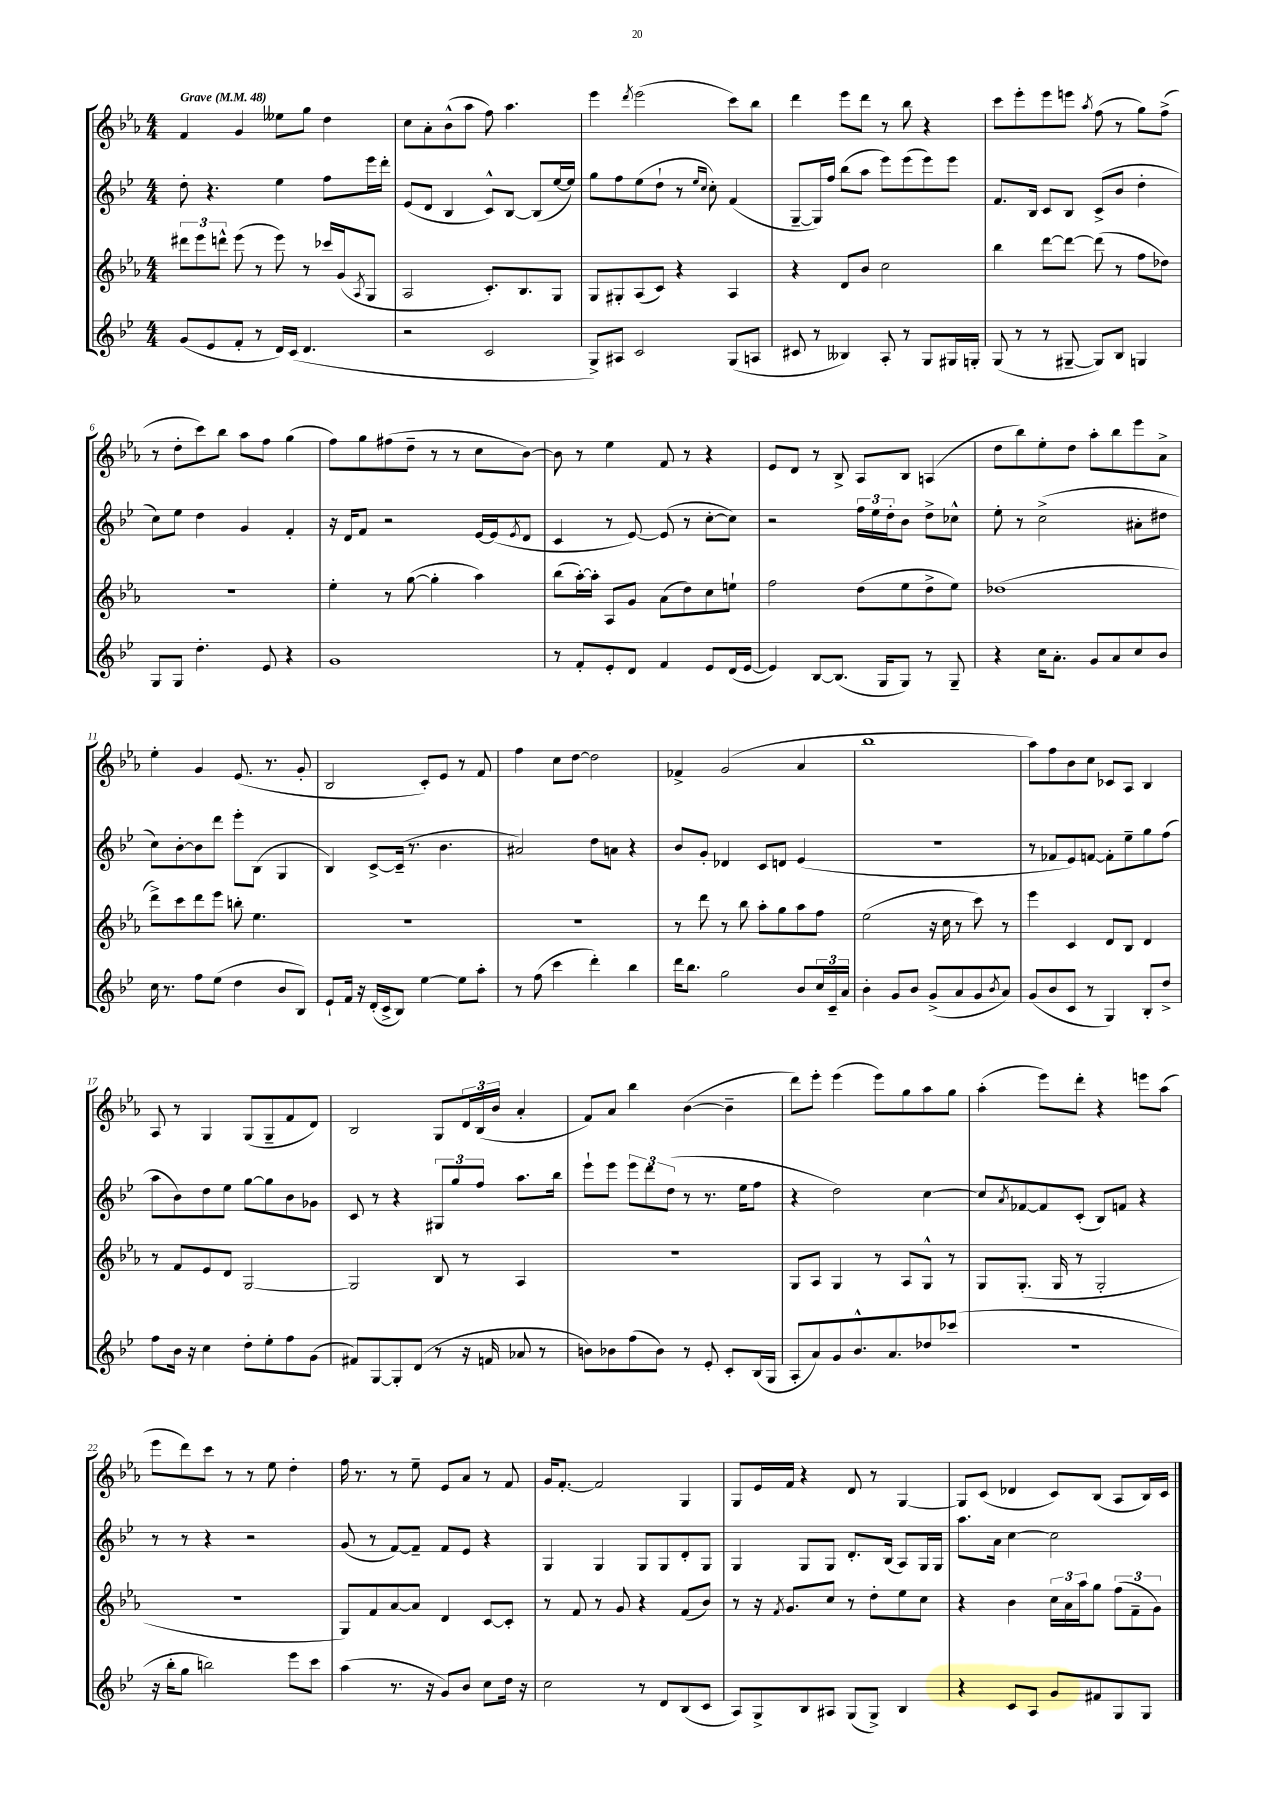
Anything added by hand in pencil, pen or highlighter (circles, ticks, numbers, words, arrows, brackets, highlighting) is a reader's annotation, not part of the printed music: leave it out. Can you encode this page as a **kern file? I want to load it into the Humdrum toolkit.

**kern	**kern	**kern	**kern
*staff4	*staff3	*staff2	*staff1
*clefG2	*clefG2	*clefG2	*clefG2
*k[b-e-]	*k[b-e-a-]	*k[b-e-]	*k[b-e-a-]
*M4/4	*M4/4	*M4/4	*M4/4
*MM48	*MM48	*MM48	*MM48
(8g	12ddd#	8dd'	4f
.	12eee-	.	.
8e-	.	4.r	.
.	12ddd^^	.	.
8f'	(8eee-	.	4g
8r	8r	.	.
16d)	8eee-)	4ee-	8ee--
(16c	.	.	.
4.d	8r	.	8gg
.	16ccc-	8ff	4dd
.	(16g	.	.
.	8qA-	.	.
.	8G	16eee-	.
.	.	16ddd'	.
=	=	=	=
2r	2A-	(8e-	8cc
.	.	8d	8a-'
.	.	4B-	(8b-^^
.	.	.	8aa-
2c	8.c')	8c^^)	8ff)
.	.	[8B-	4.aa-
.	8.B-	.	.
.	.	(8B-]	.
.	8G	[16ee-	.
.	.	16ee-])	.
=	=	=	=
8G^)	8G	8gg	4eee-
8A#	8G#'	8ff	.
.	.	.	8qddd
2c	(8A-	(8ee-	(2eee-
.	8c)	8dd`	.
.	4r	8r	.
.	.	16qqee-	.
.	.	16qqcc	.
.	.	8cc')	.
(8G	4A-	(4f	8ccc)
8A	.	.	8bb-
=	=	=	=
8c#	4r	[8G~	4ddd
8r	.	16G])	.
.	.	16ff	.
4B--)	8d	(8bb-	8eee-
.	8b-	8aa	8ddd
8A'	2cc	8eee-)	8r
8r	.	(8eee-	8bb-
8G	.	8eee-)	4r
16G#	.	8eee-	.
16G'	.	.	.
=	=	=	=
(8G	4bb-	8.f	8ccc
8r	.	.	8eee-'
.	.	16B-	.
8r	[8ddd	8c	8eee-
[8G#~	8ddd_	8B-	8eee
.	.	.	8qaa-
8G#])	(8ddd]	(8c^	(8ff
8B-	8r	8b-	8r
4G	8ff	4dd'	8gg)
.	8dd-)	.	(8ff^
=	=	=	=
8G	1r	8cc)	8r
8G	.	8ee-	8dd'
4.dd'	.	4dd	8ccc)
.	.	.	8bb-
.	.	4g	8aa-
8e-	.	.	8ff
4r	.	4f'	(4gg
=	=	=	=
1g	4ee-'	16r	8ff)
.	.	16d	.
.	.	8f	8gg
.	8r	2r	(8ff#
.	([8gg	.	8dd~
.	4gg']	.	8r
.	.	.	8r
.	4aa-)	[16e-	8cc
.	.	(16e-]	.
.	.	8qe-	.
.	.	8d	[8b-)
=	=	=	=
8r	(8bb-	4c	8b-]
8f'	[16aa-')	.	8r
.	16aa-']	.	.
8e-'	8A-	8r	4ee-
8d	8g	[8e-)	.
4f	(8a-	(8e-]	8f
.	8dd)	8r	8r
8e-	8cc	[8cc'	4r
(16d	8ee`	8cc])	.
[16e-	.	.	.
=	=	=	=
4e-])	2ff	2r	8e-
.	.	.	8d
[8B-	.	.	8r
(8.B-]	.	.	8B-^
.	(8dd	24ff	8A-
.	.	24ee-	.
16G	.	.	.
.	.	24dd'	.
8G)	8ee-	8b-	8B-
8r	8dd^	8dd^	(4A
8G~	8ee-)	8cc-^^	.
=	=	=	=
4r	(1dd-	8ee-'	8dd
.	.	8r	8bb-)
16cc	.	(2cc^	8ee-'
8.a'	.	.	.
.	.	.	8dd
8g	.	.	8aa-'
8a	.	.	8bb-
8cc	.	8a#'	8eee-
8b-	.	8dd#	8a-^
=	=	=	=
16cc	8ddd^)	8cc)	4ee-'
8.r	.	.	.
.	8ccc	[8b-'	.
8ff	8ddd	8b-]	4g
(8ee-	8eee-	8ddd	.
4dd	8bb'	8eee-'	(8.e-
.	4.ee-	(8B-	.
.	.	.	8.r
8b-	.	4G	.
8B-)	.	.	8g'
=	=	=	=
8e-`	1r	4B-)	2B-
16f	.	.	.
16r	.	.	.
(16d'	.	[8c^	.
16c^	.	.	.
8B-)	.	(16c~]	.
.	.	8.r	.
[4ee-	.	.	8c')
.	.	4.b-	8e-
8ee-]	.	.	8r
8aa'	.	.	8f
=	=	=	=
8r	1r	2a#)	4ff
(8ff	.	.	.
4ccc	.	.	8cc
.	.	.	[8dd
4ddd')	.	8dd	2dd]
.	.	8a	.
4bb-	.	4r	.
=	=	=	=
16ddd	8r	8b-	4f-^
8.bb-	.	.	.
.	8ddd	8g'	.
2gg	8r	4d-	(2g
.	8bb-	.	.
.	8aa-'	8c	.
.	8gg	8d	.
8b-	8aa-	(4e-	4a-
24cc	8ff	.	.
24c~	.	.	.
24a	.	.	.
=	=	=	=
4b-'	(2ee-	1r	1bb-
8g	.	.	.
8b-	.	.	.
(8g^	16r	.	.
.	16cc	.	.
8a	8r	.	.
8g	8ccc)	.	.
8qb-	.	.	.
8a)	8r	.	.
=	=	=	=
(8g	4eee-	8r	8aa-)
8b-	.	8f-	8ff
8c	4c	8e-)	8b-
8r	.	[8f	8cc
4G)	8d	8f']	8c-
.	8B-	8ee-~	8A-
8B-'	4d	8gg	4B-
8dd^	.	(8ff	.
=	=	=	=
8ff	8r	8aa	8A-
16b-	8f	8b-)	8r
16r	.	.	.
4cc	8e-	8dd	4G
.	8d	8ee-	.
8dd'	[2G	[8gg	(8G
8ee-'	.	8gg]	8G~
8ff	.	8b-	8f
(8g	.	8g-	8d)
=	=	=	=
8f#)	2G]	8c	2B-
[8G	.	8r	.
8G']	.	4r	.
(8d	.	.	.
8r	8B-	12G#	8G
.	.	12gg	.
16r	8r	.	24d
.	.	12ff	(24B-
16f	.	.	.
.	.	.	24b-
8a-	4A-	8.aa	4a-'
8r	.	.	.
.	.	16bb-	.
=	=	=	=
8b)	1r	8eee-`	8f)
8b-	.	8eee-	8a-
(8ff	.	12eee-	4bb-
.	.	12ddd	.
8b-)	.	.	.
.	.	(12dd	.
8r	.	8r	([4b-
8e-'	.	8.r	.
8c'	.	.	4b-~]
.	.	16ee-	.
(16B-	.	8ff	.
16G	.	.	.
=	=	=	=
8A'	8G	4r	8ddd)
8a)	8A-	.	8eee-'
8g	4G	2dd)	(4eee-
8.b-^^	.	.	.
.	8r	.	8eee-)
8.a	.	.	.
.	8A-	.	8gg
8dd-	8G^^	[4cc	8aa-
(8ccc-	8r	.	8gg
=	=	=	=
1r	8G	8cc]	(4aa-'
.	.	8qa	.
.	(8.G'	[8f-	.
.	.	8f-]	8eee-)
.	16G	.	.
.	8r	(8c'	8ddd'
.	2G'	8B-)	4r
.	.	8f	.
.	.	4r	8eee
.	.	.	(8aa-
=	=	=	=
16r	1r	8r	8eee-
16bb-'	.	.	.
8gg	.	8r	8ddd)
2bb)	.	4r	8ccc
.	.	.	8r
.	.	2r	8r
.	.	.	8ee-
8eee-	.	.	4dd'
8ccc	.	.	.
=	=	=	=
(4aa	8G)	(8g	16ff
.	.	.	8.r
.	8f	8r	.
8.r	[8a-	[8f)	8r
.	8a-]	8f~]	8ee-~
16r	.	.	.
8g)	4d	8f	8e-
8b-	.	8e-	8a-
8cc	[8c	4r	8r
16dd	8c']	.	8f
16r	.	.	.
=	=	=	=
2cc	8r	4G	16g
.	.	.	[8.f'
.	8f	.	.
.	8r	4G	2f]
.	8g	.	.
8r	4r	8G	.
8d	.	8G	.
(8B-	(8f	8d'	4G
8c	8b-)	8G	.
=	=	=	=
8A)	8r	4G	8G
8G^	16r	.	16e-
.	8qf	.	.
.	8.g	.	16f
8B-	.	8G	4r
8A#	8cc	8G	.
(8G	8r	8.d'	8d
8G^)	8dd'	.	8r
.	.	(16B-	.
4B-	8ee-	8A)	[4G
.	8cc	16G	.
.	.	16G	.
=	=	=	=
4r	4r	8.aa	8G]
.	.	.	(8c
.	.	16a	.
8c	4b-	[4cc	4d-
8A	.	.	.
8g	24cc	2cc]	8c)
.	24a-	.	.
.	24aa-	.	.
8f#	8gg	.	(8B-
8G	(12ff	.	8A-
.	12f~	.	.
8G	.	.	16B-)
.	12g)	.	.
.	.	.	16c
==	==	==	==
*-	*-	*-	*-
